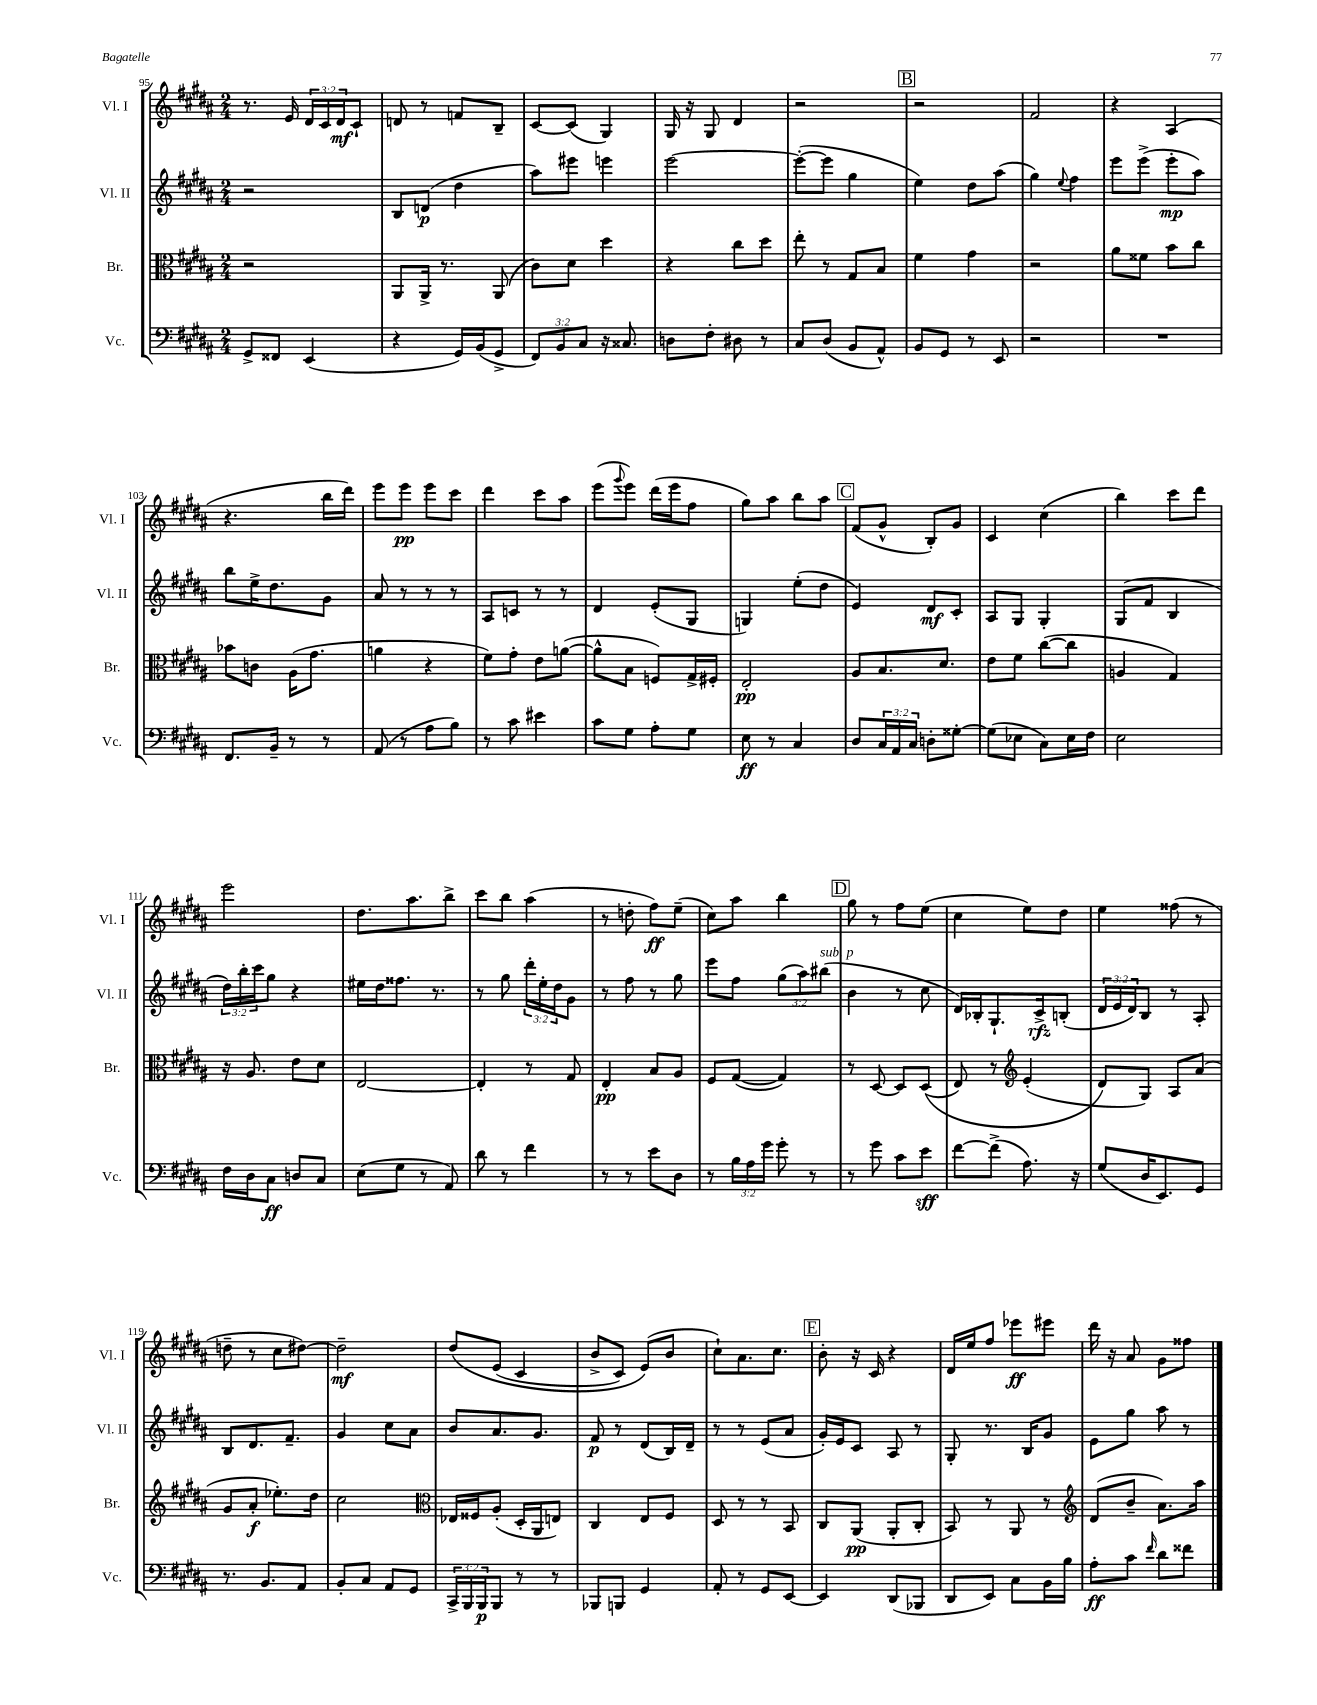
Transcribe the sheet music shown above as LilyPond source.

<<
\new StaffGroup <<
\new Staff = "s0" \with { instrumentName = "Vl. I" shortInstrumentName = "Vl. I" } {
    \clef treble \key b \major \numericTimeSignature \time 2/4 \override Staff.TupletNumber.text = #tuplet-number::calc-fraction-text
    r8. e'16 \tuplet 3/2 { dis'16 cis'16 dis'16\mf } cis'8-! |
    d'8 r8 f'8 b8-- |
    cis'8~ cis'8( gis4) |
    gis16 r16 gis8 dis'4 |
    r2 |
    \mark \markup { \box "B" } r2 |
    fis'2 |
    r4 ais4( |
    r4. b''16 dis'''16) |
    e'''8 e'''8\pp e'''8 cis'''8 |
    dis'''4 cis'''8 ais''8 |
    e'''8( \appoggiatura { gis'''8 } e'''8) dis'''16( e'''16 fis''8 |
    gis''8) ais''8 b''8 ais''8 |
    \mark \markup { \box "C" } fis'8( gis'8-^ b8-.) gis'8 |
    cis'4 cis''4( |
    b''4) cis'''8 dis'''8 |
    e'''2 |
    dis''8. ais''8. b''8-> |
    cis'''8 b''8 ais''4( |
    r8 d''8-. fis''8\ff) e''8--( |
    cis''8) ais''8 b''4 |
    \mark \markup { \box "D" } gis''8 r8 fis''8 e''8( |
    cis''4 e''8) dis''8 |
    e''4 fisis''8( r8 |
    d''8-- r8 cis''8 dis''8~) |
    dis''2--\mf |
    dis''8\( e'8( cis'4 |
    b'8-> cis'8) e'8(\) b'8 |
    cis''8-!) ais'8. cis''8. |
    \mark \markup { \box "E" } b'8-. r16 cis'16 r4 |
    dis'16 e''16 fis''8 ees'''8\ff eis'''8 |
    dis'''16 r16 ais'8 gis'8 fisis''8 \bar "|." |
}
\new Staff = "s1" \with { instrumentName = "Vl. II" shortInstrumentName = "Vl. II" } {
    \clef treble \key b \major \numericTimeSignature \time 2/4 \override Staff.TupletNumber.text = #tuplet-number::calc-fraction-text
    r2 |
    b8 d'8\p( dis''4 |
    ais''8) eis'''8 e'''4 |
    e'''2~ |
    e'''8~-.( e'''8 gis''4 |
    \mark \markup { \box "B" } e''4) dis''8 ais''8( |
    gis''4) \appoggiatura { e''8 } fis''4 |
    e'''8 e'''8->( e'''8-.\mp ais''8) |
    b''8 e''16-> dis''8. gis'8 |
    ais'8 r8 r8 r8 |
    ais8 c'8 r8 r8 |
    dis'4 e'8-.( gis8 |
    g4) e''8-.( dis''8 |
    \mark \markup { \box "C" } e'4) dis'8\mf cis'8-. |
    ais8 gis8 gis4-. |
    gis8( fis'8 b4 |
    \tuplet 3/2 { dis''16) b''16-. cis'''16 } gis''8 r4 |
    eis''16 dis''16 fisis''8. r8. |
    r8 gis''8 \tuplet 3/2 { dis'''16-. e''16-. dis''16 } gis'8 |
    r8 fis''8 r8 gis''8 |
    e'''8 fis''8 \tuplet 3/2 { gis''8( ais''8) bis''8^\markup { \italic "sub. p" }( } |
    \mark \markup { \box "D" } b'4 r8 cis''8 |
    dis'16) bes16-. gis8.-! cis'16->\rfz b8-.( |
    \tuplet 3/2 { dis'16 e'16 dis'16) } b8 r8 ais8-. |
    b8 dis'8. fis'8.-- |
    gis'4 cis''8 ais'8 |
    b'8 ais'8. gis'8. |
    fis'8\p r8 dis'8( b16) dis'16-- |
    r8 r8 e'8( ais'8 |
    \mark \markup { \box "E" } gis'16-.) e'16 cis'8 ais8 r8 |
    gis8-. r8. b16 gis'8 |
    e'8 gis''8 ais''8 r8 \bar "|." |
}
\new Staff = "s2" \with { instrumentName = "Br." shortInstrumentName = "Br." } {
    \clef alto \key b \major \numericTimeSignature \time 2/4
    r2 |
    ais,8 ais,16-> r8. ais,8( |
    cis'8) dis'8 dis''4 |
    r4 cis''8 dis''8 |
    e''8-. r8 gis8 b8 |
    \mark \markup { \box "B" } fis'4 gis'4 |
    r2 |
    ais'8 fisis'8 b'8 cis''8 |
    bes'8 c'8 ais16( gis'8. |
    a'4 r4 |
    fis'8) gis'8-. e'8 a'8~( |
    a'8-^ b8 f8) gis16-> fis16-. |
    e2-.\pp |
    \mark \markup { \box "C" } ais8 b8. dis'8. |
    e'8 fis'8 cis''8~( cis''8 |
    a4 gis4) |
    r16 ais8. e'8 dis'8 |
    e2~ |
    e4-. r8 gis8 |
    e4-.\pp b8 ais8 |
    fis8 gis8~( gis4) |
    \mark \markup { \box "D" } r8 dis8~ dis8 dis8(\( |
    e8) r8 \clef treble e'4-.( |
    dis'8\) gis8) ais8 ais'8( |
    gis'8 ais'8-.\f ees''8.-.) dis''16 |
    cis''2 |
    \clef alto ees16 fisis16 ais8-.( dis16-. ais,16 e8) |
    cis4 e8 fis8 |
    dis8 r8 r8 b,8 |
    \mark \markup { \box "E" } cis8 ais,8\pp( ais,8-. cis8-. |
    b,8) r8 ais,8 r8 |
    \clef treble dis'8( b'8-- ais'8.) ais''16 \bar "|." |
}
\new Staff = "s3" \with { instrumentName = "Vc." shortInstrumentName = "Vc." } {
    \clef bass \key b \major \numericTimeSignature \time 2/4 \override Staff.TupletNumber.text = #tuplet-number::calc-fraction-text
    gis,8-> fisis,8 e,4( |
    r4 gis,16) b,16( gis,8-> |
    \tuplet 3/2 { fis,8) b,8 cis8 } r16 cisis8. |
    d8 fis8-. dis8 r8 |
    cis8 dis8( b,8 ais,8-^) |
    \mark \markup { \box "B" } b,8 gis,8 r8 e,8 |
    r2 |
    R2 |
    fis,8. b,16-- r8 r8 |
    ais,8( r8 ais8 b8) |
    r8 cis'8 eis'4 |
    cis'8 gis8 ais8-. gis8 |
    e8\ff r8 cis4 |
    \mark \markup { \box "C" } dis8 \tuplet 3/2 { cis16 ais,16 cis16 } d8-. gisis8~-. |
    gisis8( ees8 cis8) ees16 fis16 |
    e2 |
    fis16 dis16 cis8\ff d8 cis8 |
    e8( gis8 r8 ais,8) |
    dis'8 r8 fis'4 |
    r8 r8 e'8 dis8 |
    r8 \tuplet 3/2 { b16 ais16 gis'16 } gis'8-. r8 |
    \mark \markup { \box "D" } r8 gis'8 cis'8 e'8\sff |
    fis'8~ fis'8->( ais8.) r16 |
    gis8( dis16 e,8.) gis,8 |
    r8. b,8. ais,8 |
    b,8-. cis8 ais,8 gis,8 |
    \tuplet 3/2 { cis,16-> b,,16 b,,16\p } b,,8 r8 r8 |
    bes,,8 b,,8 gis,4 |
    ais,8-. r8 gis,8 e,8~ |
    \mark \markup { \box "E" } e,4 dis,8( bes,,8 |
    dis,8 e,8) cis8 b,16 b16 |
    ais8-.\ff cis'8 \grace { fis'16 } dis'8 fisis'8 \bar "|." |
}
>>
>>
\layout { \context { \Score currentBarNumber = #95 } }
